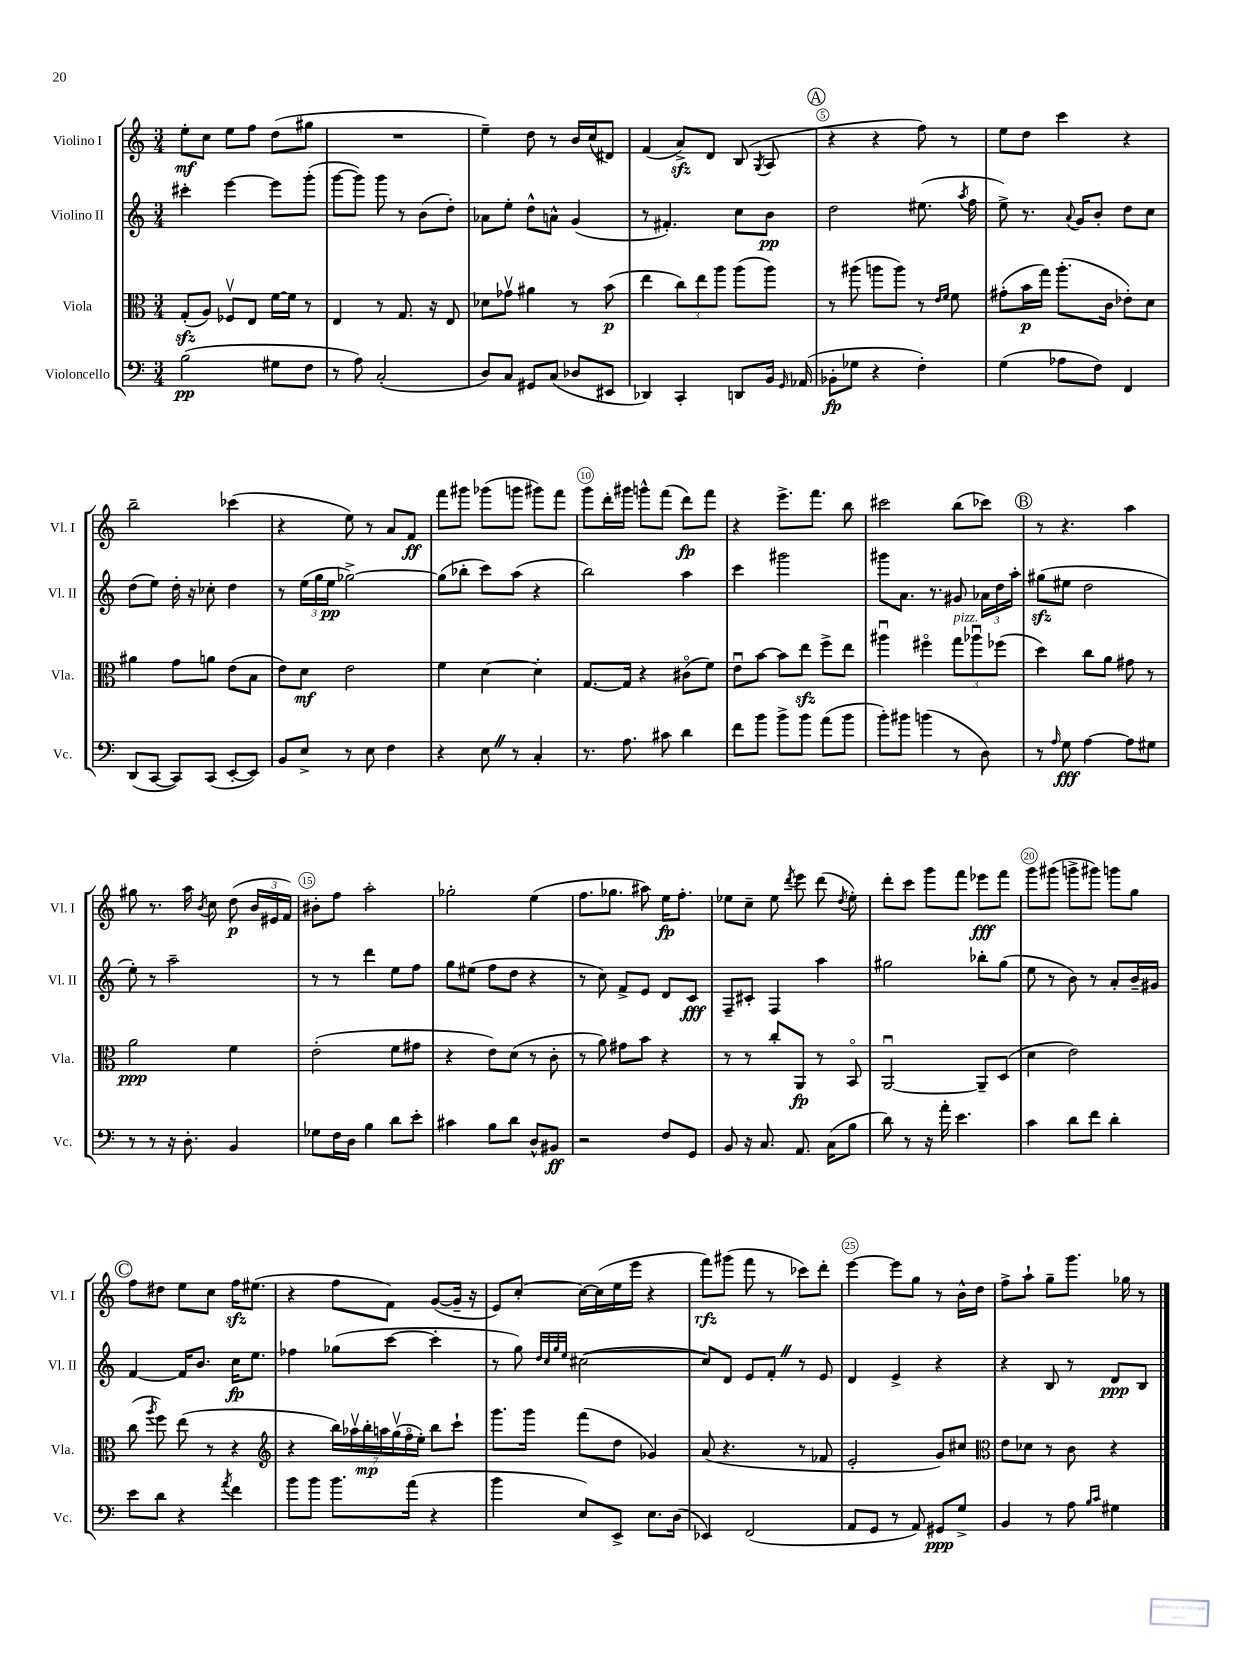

**kern	**dynam	**kern	**dynam	**kern	**dynam	**kern	**dynam
*part4	*part4	*part3	*part3	*part2	*part2	*part1	*part1
*staff4	*staff4	*staff3	*staff3	*staff2	*staff2	*staff1	*staff1
*I"Violoncello	*	*I"Viola	*	*I"Violino II	*	*I"Violino I	*
*I'Vc.	*	*I'Vla.	*	*I'Vl. II	*	*I'Vl. I	*
*clefF4	*	*clefC3	*	*clefG2	*	*clefG2	*
*k[]	*	*k[]	*	*k[]	*	*k[]	*
*M3/4	*	*M3/4	*	*M3/4	*	*M3/4	*
=1	=1	=1	=1	=1	=1	=1	=1
(2B\	pp	(8Gzz'/L	.	4ccc#X'\	.	8ee'\L	mf
.	.	8A/J)	.	.	.	8cc\J	.
.	.	8F-Xv/L	.	[4eee\	.	8ee\L	.
.	.	8E/J	.	.	.	8ff\J	.
8G#X\L	.	[16f\LL	.	8eee\L]	.	(8dd\L	.
.	.	16f\JJ]	.	.	.	.	.
8F\J	.	8r	.	(8ggg'\J	.	8gg#X\J	.
=2	=2	=2	=2	=2	=2	=2	=2
8r	.	4E/	.	[8ggg\L	.	2.r	.
8A\)	.	.	.	8ggg\J])	.	.	.
(2C'/	.	8r	.	8ggg\	.	.	.
.	.	8.G/	.	8r	.	.	.
.	.	.	.	(8b\L	.	.	.
.	.	16r	.	.	.	.	.
.	.	8E/	.	8dd'\J)	.	.	.
=3	=3	=3	=3	=3	=3	=3	=3
8D/L)	.	8d-X\L	.	8a-X\L	.	4ee~\)	.
8C/J	.	8g-Xv\J	.	8ee'\J	.	.	.
8GG#X/L	.	4a#X\	.	8dd^^\L	.	8dd\	.
(8C/J	.	.	.	8an^^\J	.	8r	.
8D-X/L	.	8r	.	(4g/	.	16b/LL	.
.	.	.	.	.	.	(16cc/J	.
8EE#X/J	.	(8b\	p	.	.	8d#X/J)	.
=4	=4	=4	=4	=4	=4	=4	=4
4DD-X/)	.	4ee\	.	8r	.	(4f/	.
.	.	.	.	4.f#X'/)	.	.	.
4CC'/	.	12cc\L)	.	.	.	8azz^/L)	.
.	.	12ee\	.	.	.	.	.
.	.	.	.	.	.	8d/J	.
.	.	12aa\J	.	.	.	.	.
8DDn/L	.	(8aa\L	.	8cc\L	.	(8B/	.
.	.	.	.	.	.	8qG/	.
16BB/Jk	.	8aa\J)	.	8b\J	pp	8A/	.
16qqGG/	.	.	.	.	.	.	.
(16AA-X/	.	.	.	.	.	.	.
!!LO:REH:place=s1:t=A
=5	=5	=5	=5	=5	=5	=5	=5
8BB-X'\L	fp	8r	.	2dd\	.	4r	.
8G-X\J	.	(8aa#X\	.	.	.	.	.
4r	.	8aan\L	.	.	.	4r	.
.	.	8aa\J)	.	.	.	.	.
4F'\)	.	8r	.	(8.ee#X\	.	8ff\)	.
.	.	16qqe/LL	.	.	.	.	.
.	.	16qqf/JJ	.	.	.	.	.
.	.	8f\	.	.	.	8r	.
.	.	.	.	8qaa/	.	.	.
.	.	.	.	16ff\	.	.	.
=6	=6	=6	=6	=6	=6	=6	=6
(4G\	.	(8g#X'\L	.	8ee^\)	.	8ee\L	.
.	.	16b\L	p	8.r	.	8dd\J	.
.	.	16gg\JJ)	.	.	.	.	.
8A-X\L	.	(8.aa'\L	.	.	.	4ccc\	.
.	.	.	.	8qqa/	.	.	.
.	.	.	.	16g/KL	.	.	.
8F\J)	.	.	.	8b'/J	.	.	.
.	.	16c\Jk	.	.	.	.	.
4FF/	.	8e-X'\L)	.	8dd\L	.	4r	.
.	.	8d\J	.	8cc\J	.	.	.
!!LO:LB:g=z
=7	=7	=7	=7	=7	=7	=7	=7
(8DD/L	.	4a#X\	.	(8dd\L	.	2bb~\	.
[8CC/J	.	.	.	8ee\J)	.	.	.
8CC/L])	.	8g\L	.	16dd'\	.	.	.
.	.	.	.	16r	.	.	.
(8CC/J	.	8an\J	.	8cc-X'\	.	.	.
[8EE'/L	.	(8e\L	.	4dd\	.	(4ccc-X\	.
8EE/J])	.	8B\J	.	.	.	.	.
=8	=8	=8	=8	=8	=8	=8	=8
8BB/L	.	8e\L)	.	8r	.	4r	.
8E^/J	.	8d\J	mf	(24ee\LL	.	.	.
.	.	.	.	24gg\	.	.	.
.	.	.	.	24ee\JJ	pp	.	.
8r	.	2e\	.	[2gg-X^\)	.	8ee\)	.
8E\	.	.	.	.	.	8r	.
4F\	.	.	.	.	.	8a/L	.
.	.	.	.	.	.	8f/J	ff
=9	=9	=9	=9	=9	=9	=9	=9
4r	.	4f\	.	(8gg-\L]	.	8fff\L	.
.	.	.	.	8bb-X'\J	.	8ggg#X\J	.
8EZ\	.	[4d\	.	8ccc\L)	.	(8ggg-X\L	.
8r	.	.	.	(8aa\J	.	8gggn\J	.
4C'/	.	4d'\]	.	4r	.	8ggg#X\L)	.
.	.	.	.	.	.	8fff\J	.
=10	=10	=10	=10	=10	=10	=10	=10
8.r	.	[8.G/L	.	2bb\)	.	8ggg\L	.
.	.	.	.	.	.	16ddd'\L	.
8.A\	.	16G/Jk]	.	.	.	16ggg#X\JJ	.
.	.	4r	.	.	.	8gggn^^\L	.
8c#X\	.	.	.	.	.	(8fff\J	.
4d\	.	(8c#X\L	.	4aa\	.	8ddd\L)	fp
.	.	8f\J)	.	.	.	8fff\J	.
=11	=11	=11	=11	=11	=11	=11	=11
8f\L	.	8eu\L	.	4ccc\	.	4r	.
8b\J	.	[8b\J	.	.	.	.	.
8b^\L	.	8b\L]	.	2ggg#X\	.	8.eee^\L	.
8b\J	.	8eezz\J	.	.	.	.	.
.	.	.	.	.	.	8.fff\J	.
(8a\L	.	8ff^\L	.	.	.	.	.
8b\J	.	8ee\J	.	.	.	8bb\	.
=12	=12	=12	=12	=12	=12	=12	=12
8b'\L)	.	4aa#Xu\	.	8ggg#X\L	.	2ccc#X\	.
8b#X\J	.	.	.	8.a\J	.	.	.
(4bn\	.	4ff#X\	.	.	.	.	.
.	.	.	.	8.r	.	.	.
!	!	!LO:TX:a:i:t=pizz.	!	!	!	!	!
8r	.	12gg\L	.	8g#X/	.	(8bb\L	.
.	.	12aa-Xu\	.	.	.	.	.
8D\)	.	.	.	24a-X\LL	.	8ccc-X\J)	.
.	.	(12ff-X\J	.	24dd\	.	.	.
.	.	.	.	24aa'\JJ	.	.	.
!!LO:REH:place=s1:t=B
=13	=13	=13	=13	=13	=13	=13	=13
8r	.	4dd\)	.	(8gg#Xzz\L	.	8r	.
16qqA/	.	.	.	.	.	.	.
8G\	fff	.	.	8ee#X\J	.	4.r	.
[4A\	.	8cc\L	.	2dd\	.	.	.
.	.	8a\J	.	.	.	.	.
8A\L]	.	8g#X\	.	.	.	4aa\	.
8G#X\J	.	8r	.	.	.	.	.
!!LO:LB:g=z
=14	=14	=14	=14	=14	=14	=14	=14
8r	.	2a\	ppp	8ee'\)	.	8gg#X\	.
8r	.	.	.	8r	.	8.r	.
16r	.	.	.	2aa~\	.	.	.
8.D'\	.	.	.	.	.	16aa\	.
.	.	.	.	.	.	8qb/	.
.	.	.	.	.	.	8cc\	.
4BB/	.	4f\	.	.	.	(8dd\	p
.	.	.	.	.	.	24b/LL	.
.	.	.	.	.	.	24e#X/	.
.	.	.	.	.	.	24f/JJ)	.
=15	=15	=15	=15	=15	=15	=15	=15
8G-X\L	.	(2e'\	.	8r	.	8b#X'\L	.
16F\L	.	.	.	8r	.	8ff\J	.
16D\JJ	.	.	.	.	.	.	.
4B\	.	.	.	4ddd\	.	2aa'\	.
8d\L	.	8f\L	.	8ee\L	.	.	.
8e'\J	.	8g#X\J	.	8ff\J	.	.	.
=16	=16	=16	=16	=16	=16	=16	=16
4c#X\	.	4r	.	8gg\L	.	2gg-X'\	.
.	.	.	.	(8ee#X\J	.	.	.
8B\L	.	8e\L)	.	8ff\L	.	.	.
8d\J	.	(8d\J	.	8dd\J	.	.	.
8D^^/L	.	8r	.	4r	.	(4ee\	.
8BB#X/J	ff	8c'\	.	.	.	.	.
=17	=17	=17	=17	=17	=17	=17	=17
2r	.	8r	.	8r	.	8.ff\L	.
.	.	8a\)	.	8cc\)	.	.	.
.	.	.	.	.	.	8.gg-X\J	.
.	.	8g#X\L	.	8f^/L	.	.	.
.	.	8b\J	.	8e/J	.	8aa#X\)	.
8F/L	.	4r	.	8d/L	.	16ee\KL	fp
.	.	.	.	.	.	8.ff'\J	.
8GG/J	.	.	.	8c/J	fff	.	.
=18	=18	=18	=18	=18	=18	=18	=18
8BB/	.	8r	.	8F~/L	.	8ee-X\L	.
16r	.	8r	.	8c#X'/J	.	8cc~\J	.
8.C/	.	.	.	.	.	.	.
.	.	8cc'/L	.	4F/	.	8ee-\	.
.	.	.	.	.	.	8qddd/	.
8.AA/	.	8AA/J	fp	.	.	8eee\	.
.	.	8r	.	4aa\	.	(8ddd\	.
(16C\KL	.	.	.	.	.	.	.
.	.	.	.	.	.	8qdd/	.
8B\J	.	8BB/	.	.	.	8ee-'\)	.
=19	=19	=19	=19	=19	=19	=19	=19
8d\)	.	[2AAu/	.	2gg#X\	.	8ddd'\L	.
8r	.	.	.	.	.	8ccc\J	.
16r	.	.	.	.	.	8ggg\L	.
16a'\	.	.	.	.	.	.	.
4.e\	.	.	.	.	.	8fff\J	.
.	.	8AA~/L]	.	8bb-X'\L	.	8eee-X\L	fff
.	.	(8D/J	.	(8gg#\J	.	8fff\J	.
=20	=20	=20	=20	=20	=20	=20	=20
4c\	.	4d\	.	8ee\	.	8ggg\L	.
.	.	.	.	8r	.	(8ggg#X\J	.
8d\L	.	2e\)	.	8b\)	.	8gggn^\L	.
8f\J	.	.	.	8r	.	8ggg#X\J)	.
4d'\	.	.	.	8a'/L	.	8gggn\L	.
.	.	.	.	16b~/L	.	8gg\J	.
.	.	.	.	16g#X/JJ	.	.	.
!!LO:LB:g=z
!!LO:REH:place=s1:t=C
=21	=21	=21	=21	=21	=21	=21	=21
8e\L	.	(8cc\	.	[4f/	.	8ff\L	.
.	.	8qaa/	.	.	.	.	.
8d\J	.	8ff\)	.	.	.	8dd#X\J	.
4r	.	(8ee\	.	16f/KL]	.	8ee\L	.
.	.	.	.	8.b/J	.	.	.
.	.	8r	.	.	.	8cc\J	.
8qa/	.	.	.	.	.	.	.
4f\	.	4r	.	16cc\KL	fp	16ffzz\KL	.
.	.	.	.	8.ee\J	.	(8.ee#X\J	.
=22	=22	=22	=22	=22	=22	=22	=22
*	*	*clefG2	*	*	*	*	*
8b\L	.	4r	.	4ff-X\	.	4r	.
8b\J	.	.	.	.	.	.	.
8.b\L	.	28bb\LL)	.	(8gg-X\L	.	8ff\L	.
.	.	28aa-Xv\	.	.	.	.	.
.	.	28bb'\	mp	.	.	.	.
.	.	28aan\	.	.	.	.	.
.	.	.	.	[8ccc\J	.	8f\J)	.
.	.	(28ggv\	.	.	.	.	.
.	.	28ff\	.	.	.	.	.
(16a\Jk	.	.	.	.	.	.	.
.	.	28ee'\JJ)	.	.	.	.	.
4r	.	8bb\L	.	4ccc'\]	.	([8g/L	.
.	.	8ccc`\J	.	.	.	16g~/Jk]	.
.	.	.	.	.	.	16r	.
=23	=23	=23	=23	=23	=23	=23	=23
4b\	.	8.ggg\L	.	8r	.	8e/L)	.
.	.	.	.	8gg\)	.	[8cc'/J	.
.	.	16ggg\Jk	.	.	.	.	.
.	.	.	.	32qqdd/LLL	.	.	.
.	.	.	.	32qqcc/	.	.	.
.	.	.	.	32qqgg/	.	.	.
.	.	.	.	32qqee/JJJ	.	.	.
8E/L)	.	(8fff\L	.	([2cc#X\	.	16cc\LL_	.
.	.	.	.	.	.	(16cc\]	.
8EE^/J	.	8dd\J	.	.	.	16ee\	.
.	.	.	.	.	.	16eee\JJ	.
8.E\L	.	4g-X/)	.	.	.	4r	.
(16D\Jk	.	.	.	.	.	.	.
=24	=24	=24	=24	=24	=24	=24	=24
4EE-X/)	.	(8a/	.	8cc#/L])	.	8fff\L)	rfz
.	.	4.r	.	8d/J	.	(8ggg#X\J	.
(2FF/	.	.	.	8e/L	.	8fff\	.
.	.	.	.	8f'Z/J	.	8r	.
.	.	8r	.	8r	.	8ccc-X\L)	.
.	.	8f-X/	.	8e/	.	8ddd'\J	.
=25	=25	=25	=25	=25	=25	=25	=25
8AA/L	.	2e'/	.	4d/	.	[4eee\	.
8GG/J	.	.	.	.	.	.	.
8r	.	.	.	4e^/	.	8eee\L]	.
8AA/)	.	.	.	.	.	8gg\J	.
8GG#X/L	ppp	8g/L)	.	4r	.	8r	.
8G^/J	.	8cc#X/J	.	.	.	16b^^\LL	.
.	.	.	.	.	.	16dd\JJ	.
=26	=26	=26	=26	=26	=26	=26	=26
*	*	*clefC3	*	*	*	*	*
4BB/	.	8e\L	.	4r	.	8ff^\L	.
.	.	8d-X\J	.	.	.	8aa`\J	.
8r	.	8r	.	8B/	.	8gg~\L	.
8A\	.	8c\	.	8r	.	8.ggg\J	.
16qqB/LL	.	.	.	.	.	.	.
16qqc/JJ	.	.	.	.	.	.	.
4G#X\	.	4r	.	8d/L	ppp	.	.
.	.	.	.	.	.	16gg-X\	.
.	.	.	.	8B/J	.	8r	.
==	==	==	==	==	==	==	==
*-	*-	*-	*-	*-	*-	*-	*-
